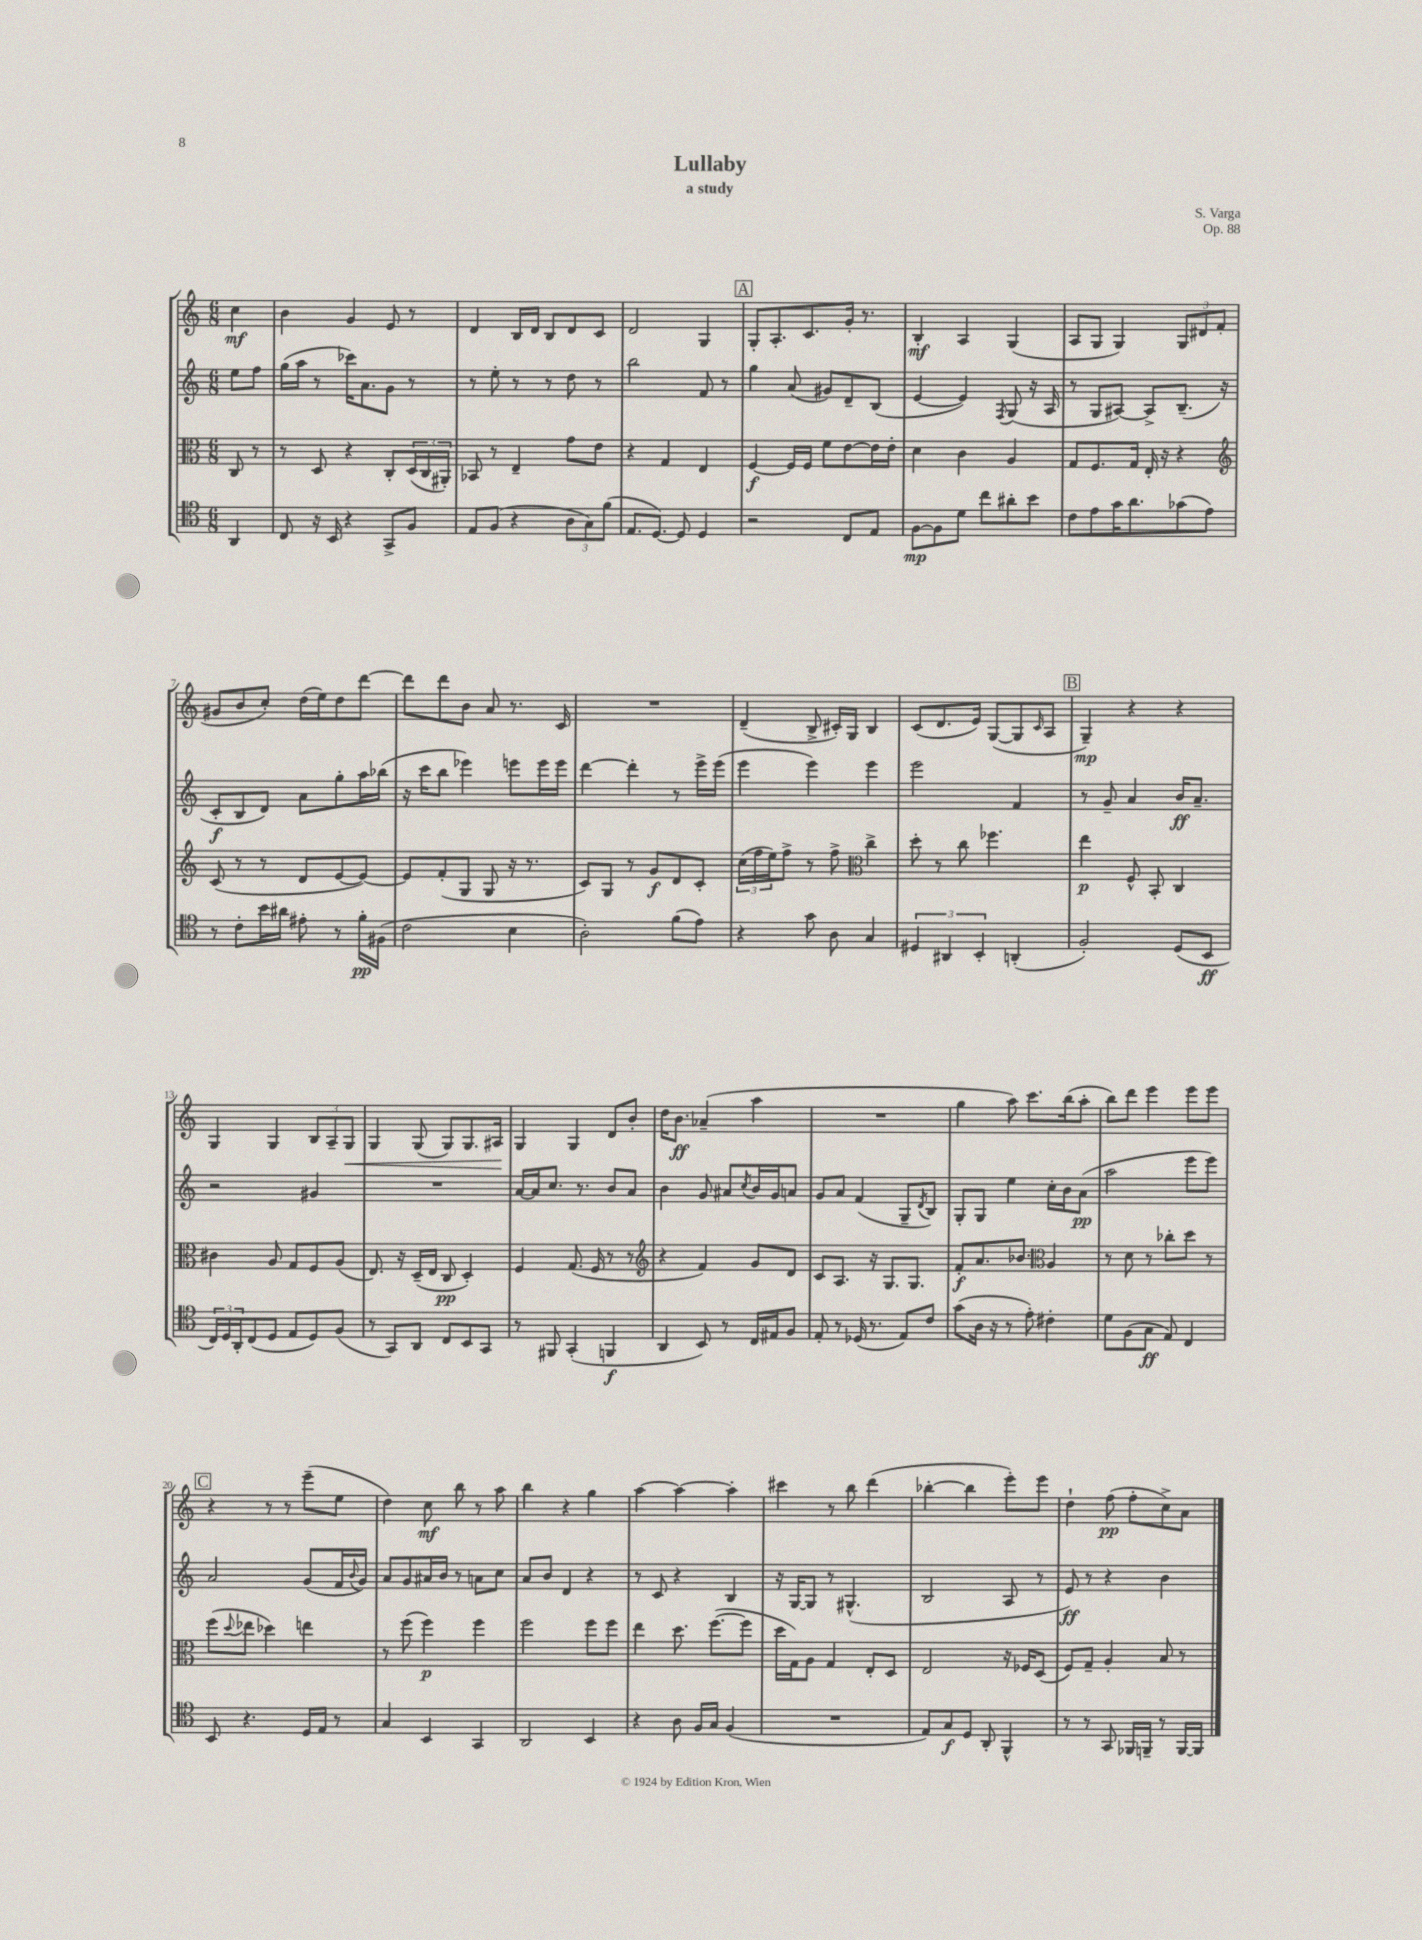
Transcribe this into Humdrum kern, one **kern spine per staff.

**kern	**kern	**kern	**kern
*staff4	*staff3	*staff2	*staff1
*clefC4	*clefC3	*clefG2	*clefG2
*k[]	*k[]	*k[]	*k[]
*M6/8	*M6/8	*M6/8	*M6/8
4AA	8C	8ee	4cc
.	8r	8ff	.
=	=	=	=
8C	8r	(16gg	4b
.	.	16aa	.
16r	8D	8r	.
16BB	.	.	.
4r	4r	16ccc-)	4g
.	.	8.a	.
8GG^	8C'	8g	8e
8F	(24D	8r	8r
.	24C	.	.
.	24AA#')	.	.
=	=	=	=
8E	8BB-	8r	4d
(8F	8r	8ee'	.
4r	4E~	8r	16B
.	.	.	16d
.	.	8r	8B
12A	8g	8dd	8d
12G)	.	.	.
.	8e	8r	8c
(12f	.	.	.
=	=	=	=
8.E	4r	2bb	2d
[8.D)	.	.	.
.	4G	.	.
8D]	.	.	.
4D	4E	8f	4G
.	.	8r	.
=	=	=	=
2r	[4F	4gg	8G'
.	.	.	8.A'
.	16F]	(8a	.
.	16F	.	8.c
.	8f	8g#)	.
8C	[8e	8d~	16g'
.	.	.	8.r
8E	16e]	(8B	.
.	16e'	.	.
=	=	=	=
[8F	4d	[4e	4B'
8F]	.	.	.
8d	4c	4e])	4A
8cc	.	.	.
.	.	8qF	.
8a#'	4A	(8G	(4G
8b	.	16r	.
.	.	16A	.
=	=	=	=
8c	8G	8r	8A
8e	8.F	8G	8G
16g	.	[8A#)	4G)
8.a	16G	.	.
.	16E'	8A#^]	.
.	16r	.	.
(8g-	4r	(8.B~	12G
.	.	.	12d#
8e)	.	.	.
.	.	.	(12f
.	.	16r	.
=	=	=	=
*	*clefG2	*	*
8r	(8c	8c'	8g#
8c'	8r	8B	8b
16b	8r	8d)	8cc')
16a#	.	.	.
8e#'	8d	8a	(16dd
.	.	.	16ee)
8r	[8e	8gg'	8dd
16f'	8e_)	16aa	[8ddd
(16F#	.	(16bb-	.
=	=	=	=
2c	8e]	16r	8ddd]
.	.	16ccc	.
.	(8f'	8bb	8ddd
.	8G	4eee-)	8b
.	8G	.	8a
4B	16r	8eee	8.r
.	8.r	.	.
.	.	16eee	.
.	.	16eee	16c
=	=	=	=
2A')	8c)	[4ddd	2.r
.	8G	.	.
.	8r	4ddd']	.
.	8g	.	.
(8f	8d	8r	.
8e)	8c'	16eee^	.
.	.	(16eee	.
=	=	=	=
4r	(24cc	4eee	(4d~
.	24ff	.	.
.	24ee)	.	.
.	8ff^	.	.
8g	8r	4eee)	8B^
8A	8ff^	.	16c#')
.	.	.	16G
*	*clefC3	*	*
4G	4cc^	4eee	4B
=	=	=	=
6D#	8dd'	2eee	(8c
.	8r	.	8.d
6AA#	.	.	.
.	8cc	.	.
.	.	.	16e)
6BB'	.	.	.
.	4.ff-	.	([8G
(4AA'	.	4f	8G]
.	.	.	16qqc
.	.	.	8A
=	=	=	=
2F')	4ee	8r	4G~)
.	.	8g~	.
.	8F^^	4a	4r
.	8BB'	.	.
(8D	4C	16b	4r
.	.	8.a~	.
8BB	.	.	.
=	=	=	=
24C)	4c#	2r	4G
24D	.	.	.
24AA'	.	.	.
(8C	.	.	.
8D	8A	.	4G
8E	8G	.	.
8D)	8F	4g#	12B
.	.	.	12A~
(8F	(8A	.	.
.	.	.	12G
=	=	=	=
8r	8.E)	2.r	4G
8GG)	.	.	.
.	16r	.	.
8AA	(16D~	.	(8G
.	16E	.	.
8C	8C	.	8G)
8BB	4D')	.	8.G
8GG	.	.	.
.	.	.	16A#
=	=	=	=
8r	4F	[16a	4G
.	.	16a]	.
8FF#	.	8.cc	.
(4GG'	(8.G	.	4G
.	.	8.r	.
.	16F	.	.
4FF	8r	8b	8d
.	8r	8a	8b'
=	=	=	=
*	*clefG2	*	*
4AA	4r	4b	16dd
.	.	.	8.b
8BB)	4f)	8g	(4a-~
8r	.	8a#	.
.	.	8qcc	.
16C	8g	16b	4aa
16E#	.	16g	.
8F	8d	8a	.
=	=	=	=
8E'	8c	8g	2.r
8r	8.A	8a	.
(16D-	.	(4f	.
8.r	16r	.	.
.	8.G	.	.
8E)	.	8G~	.
.	8.G	.	.
.	.	8qd	.
8c	.	8B)	.
=	=	=	=
(8g	8f'	8G'	4gg
16A	8.a	8G	.
16r	.	.	.
8r	.	4ee	8aa)
.	8.b-	.	.
8e')	.	.	8.ccc
*	*clefC3	*	*
4c#'	4A	16cc'	.
.	.	16b	(16bb
.	.	(8a	8aa'
=	=	=	=
8d	8r	2aa	8bb)
(8F	8d	.	8ddd
8G	8r	.	4eee
8E)	8cc-'	.	.
4C	8dd	8eee	8eee
.	8r	8eee)	8eee
=	=	=	=
8BB	(8ff	2a	4r
.	8qqdd	.	.
4.r	8ee-	.	.
.	4dd-)	.	8r
.	.	.	8r
16D	4ee	(8g	(8eee~
16E	.	.	.
8r	.	16f	8ee
.	.	8qqb	.
.	.	16g)	.
=	=	=	=
4G	8r	8a	4dd)
.	(8ff	8g	.
4BB	4ff)	16a#	8cc
.	.	16b	.
.	.	8r	8bb
4GG	4ff	8a	8r
.	.	8cc	8aa
=	=	=	=
2AA	2ff	8a	4bb
.	.	8b	.
.	.	4d	4r
4BB	8ff	4r	4gg
.	8ff	.	.
=	=	=	=
4r	4ee	8r	[4aa
.	.	8c	.
8A	8.dd	4r	4aa_
16F	.	.	.
16G	([8.ff	.	.
(4F	.	4B	4aa']
.	8ff]	.	.
=	=	=	=
2.r	16dd	16r	4ccc#
.	16G)	[16G	.
.	8A	8G]	.
.	4G	8r	8r
.	.	(4.G#^^	8bb
.	8E'	.	(4ddd
.	8D	.	.
=	=	=	=
8E)	2E	2B	[4bb-'
8G	.	.	.
8D	.	.	4bb-]
8AA'	.	.	.
4FF^^	16r	8A	8eee')
.	16F-	.	.
.	(8D	8r	8eee
=	=	=	=
8r	8F)	8e)	4dd`
8r	8G~	8r	.
8GG	4A'	4r	(8ff
16FF-	.	.	8ff'
16FF~	.	.	.
8r	8B	4b	8cc^)
[16FF	8r	.	8a
16FF]	.	.	.
==	==	==	==
*-	*-	*-	*-
